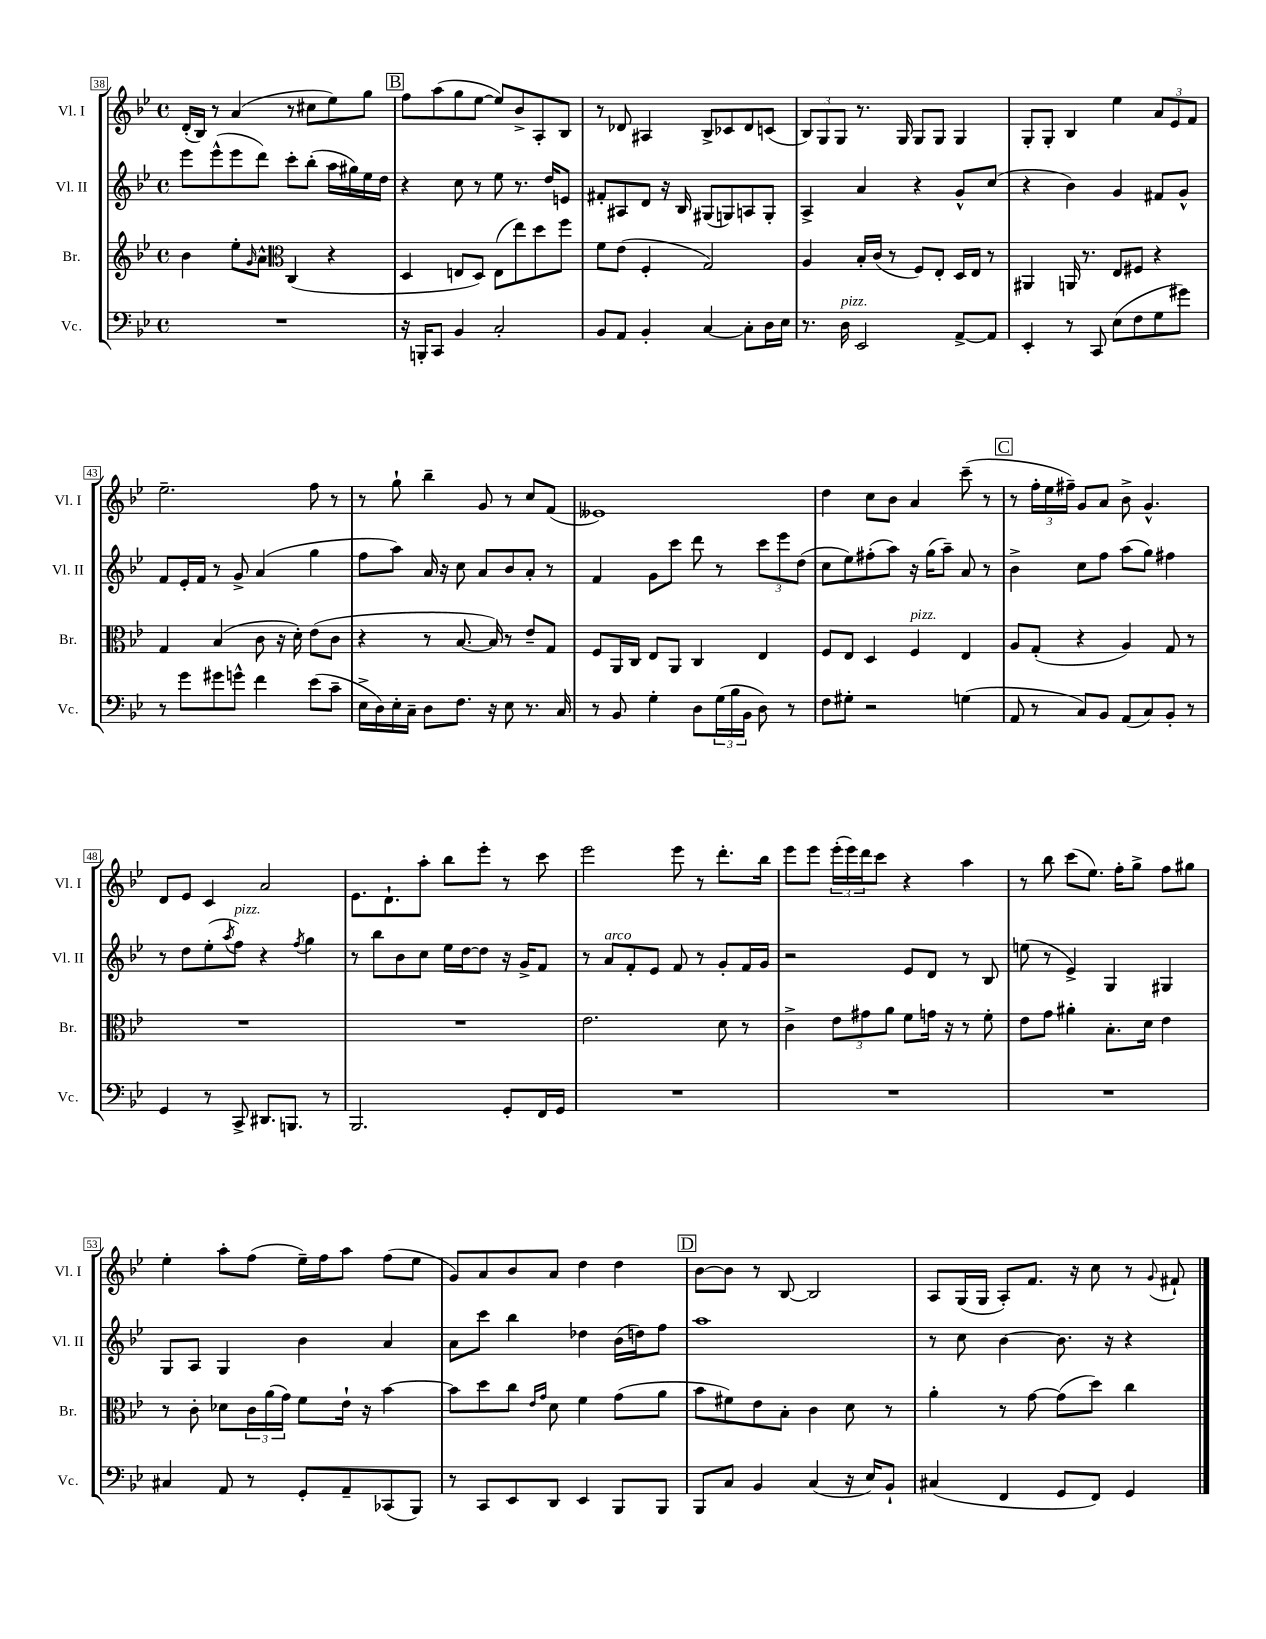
<<
\new StaffGroup <<
\new Staff = "s0" \with { instrumentName = "Vl. I" shortInstrumentName = "Vl. I" } {
    \clef treble \key bes \major \defaultTimeSignature \time 4/4
    d'16-.( bes16) r8 a'4( r8 cis''8 ees''8) g''8 |
    \mark \markup { \box "B" } f''8 a''8( g''8 ees''8~ ees''8) bes'8-> a8-. bes8 |
    r8 des'8 ais4 bes8-> ces'8 des'8 c'8( |
    \tuplet 3/2 { bes8) g8 g8 } r8. g16 g8 g8 g4 |
    g8-. g8-. bes4 ees''4 \tuplet 3/2 { a'8 ees'8 f'8 } |
    ees''2.-- f''8 r8 |
    r8 g''8-! bes''4-- g'8 r8 c''8 f'8( |
    eeses'1) |
    d''4 c''8 bes'8 a'4 c'''8--( r8 |
    \mark \markup { \box "C" } r8 \tuplet 3/2 { f''16-. ees''16 fis''16--) } g'8 a'8 bes'8-> g'4.-^ |
    d'8 ees'8 c'4 a'2 |
    ees'8. d'8.-! a''8-. bes''8 ees'''8-. r8 c'''8 |
    ees'''2 ees'''8 r8 d'''8.-. bes''16 |
    ees'''8 ees'''8 \tuplet 3/2 { ees'''16-.( ees'''16) d'''16 } c'''8 r4 a''4 |
    r8 bes''8 c'''8( ees''8.) f''16-. g''8-> f''8 gis''8 |
    ees''4-. a''8-. f''8( ees''16--) f''16 a''8 f''8( ees''8 |
    g'8) a'8 bes'8 a'8 d''4 d''4 |
    \mark \markup { \box "D" } bes'8~ bes'8 r8 bes8~ bes2 |
    a8 g16( g16 a8-.) f'8. r16 c''8 r8 \appoggiatura { g'8 } fis'8-! \bar "|." |
}
\new Staff = "s1" \with { instrumentName = "Vl. II" shortInstrumentName = "Vl. II" } {
    \clef treble \key bes \major \defaultTimeSignature \time 4/4
    ees'''8 ees'''8-^( ees'''8 d'''8) c'''8-. bes''8-.( a''16 gis''16) ees''16 d''16 |
    \mark \markup { \box "B" } r4 c''8 r8 ees''8 r8. d''16 e'8 |
    fis'8-. ais8 d'8 r16 bes16 gis8( g8) a8 g8-. |
    a4-> a'4 r4 g'8-^ c''8( |
    r4 bes'4) g'4 fis'8 g'8-^ |
    f'8 ees'16-. f'16 r8 g'8-> a'4( g''4 |
    f''8 a''8) a'16 r16 c''8 a'8 bes'8 a'8-. r8 |
    f'4 g'8 c'''8 d'''8 r8 \tuplet 3/2 { c'''8 ees'''8 d''8( } |
    c''8 ees''8) fis''8-.( a''8) r16 g''16( a''8--) a'8 r8 |
    \mark \markup { \box "C" } bes'4-> c''8 f''8 a''8( g''8) fis''4 |
    r8 d''8 ees''8-.( \acciaccatura { a''8 } f''8^\markup { \italic "pizz." }) r4 \acciaccatura { f''8 } g''4 |
    r8 bes''8 bes'8 c''8 ees''16 d''16~ d''8 r16 g'16-> f'8 |
    r8 a'8^\markup { \italic "arco" } f'8-. ees'8 f'8 r8 g'8-. f'16 g'16 |
    r2 ees'8 d'8 r8 bes8 |
    e''8( r8 ees'4->) g4 gis4 |
    g8 a8 g4 bes'4 a'4 |
    a'8 c'''8 bes''4 des''4 bes'16( d''16) f''8 |
    \mark \markup { \box "D" } a''1 |
    r8 c''8 bes'4~ bes'8. r16 r4 \bar "|." |
}
\new Staff = "s2" \with { instrumentName = "Br." shortInstrumentName = "Br." } {
    \clef treble \key bes \major \defaultTimeSignature \time 4/4
    bes'4 ees''8-. \grace { g'16 } a'8-^ \clef alto c4( r4 |
    \mark \markup { \box "B" } d4 e8 d8) e8( ees''8) d''8 f''8 |
    f'8 ees'8( f4-. g2) |
    a4 bes16-. c'16( r8 f8) ees8-. d16 ees16 r8 |
    ais,4 a,16 r8. ees8 fis8 r4 |
    g4 bes4( c'8 r16 d'16-.) ees'8( c'8 |
    r4 r8 bes8.~ bes16) r8 ees'8-- g8 |
    f8 a,16 c16 ees8 a,8 c4 ees4 |
    f8 ees8 d4 f4^\markup { \italic "pizz." } ees4 |
    \mark \markup { \box "C" } a8 g8-.( r4 a4) g8 r8 |
    R1 |
    R1 |
    ees'2. d'8 r8 |
    c'4-> \tuplet 3/2 { ees'8 gis'8 a'8 } f'8 g'16 r16 r8 f'8-. |
    ees'8 g'8 ais'4-. bes8.-. d'16 ees'4 |
    r8 c'8-. des'8 \tuplet 3/2 { c'16 a'16( g'16) } f'8 ees'16-! r16 bes'4~ |
    bes'8 d''8 c''8 \grace { ees'16 g'16 } d'8 f'4 g'8( a'8 |
    \mark \markup { \box "D" } bes'8 fis'8) ees'8 bes8-. c'4 d'8 r8 |
    a'4-. r8 g'8~ g'8( d''8) c''4 \bar "|." |
}
\new Staff = "s3" \with { instrumentName = "Vc." shortInstrumentName = "Vc." } {
    \clef bass \key bes \major \defaultTimeSignature \time 4/4
    R1 |
    \mark \markup { \box "B" } r16 b,,16-. c,8 bes,4 c2-. |
    bes,8 a,8 bes,4-. c4~ c8-. d16 ees16 |
    r8. d16^\markup { \italic "pizz." } ees,2 a,8~-> a,8 |
    ees,4-. r8 c,8 ees8( f8 g8 gis'8) |
    r8 g'8 gis'8 g'8-^ f'4 ees'8( c'8-- |
    ees16-> d16) ees16-. c16-- d8 f8. r16 ees8 r8. c16 |
    r8 bes,8 g4-. d8 \tuplet 3/2 { g16( bes16 bes,16 } d8) r8 |
    f8 gis8-. r2 g4( |
    \mark \markup { \box "C" } a,8 r8 c8) bes,8 a,8( c8) bes,8-. r8 |
    g,4 r8 c,8-> dis,8. b,,8. r8 |
    bes,,2. g,8-. f,16 g,16 |
    R1 |
    R1 |
    R1 |
    cis4 a,8 r8 g,8-. a,8-- ces,8( bes,,8) |
    r8 c,8 ees,8 d,8 ees,4 bes,,8 bes,,8 |
    \mark \markup { \box "D" } bes,,8 c8 bes,4 c4( r16 ees16) bes,8-! |
    cis4( f,4 g,8 f,8) g,4 \bar "|." |
}
>>
>>
\layout { \context { \Score currentBarNumber = #38 \override BarNumber.stencil = #(make-stencil-boxer 0.1 0.3 ly:text-interface::print) } }
